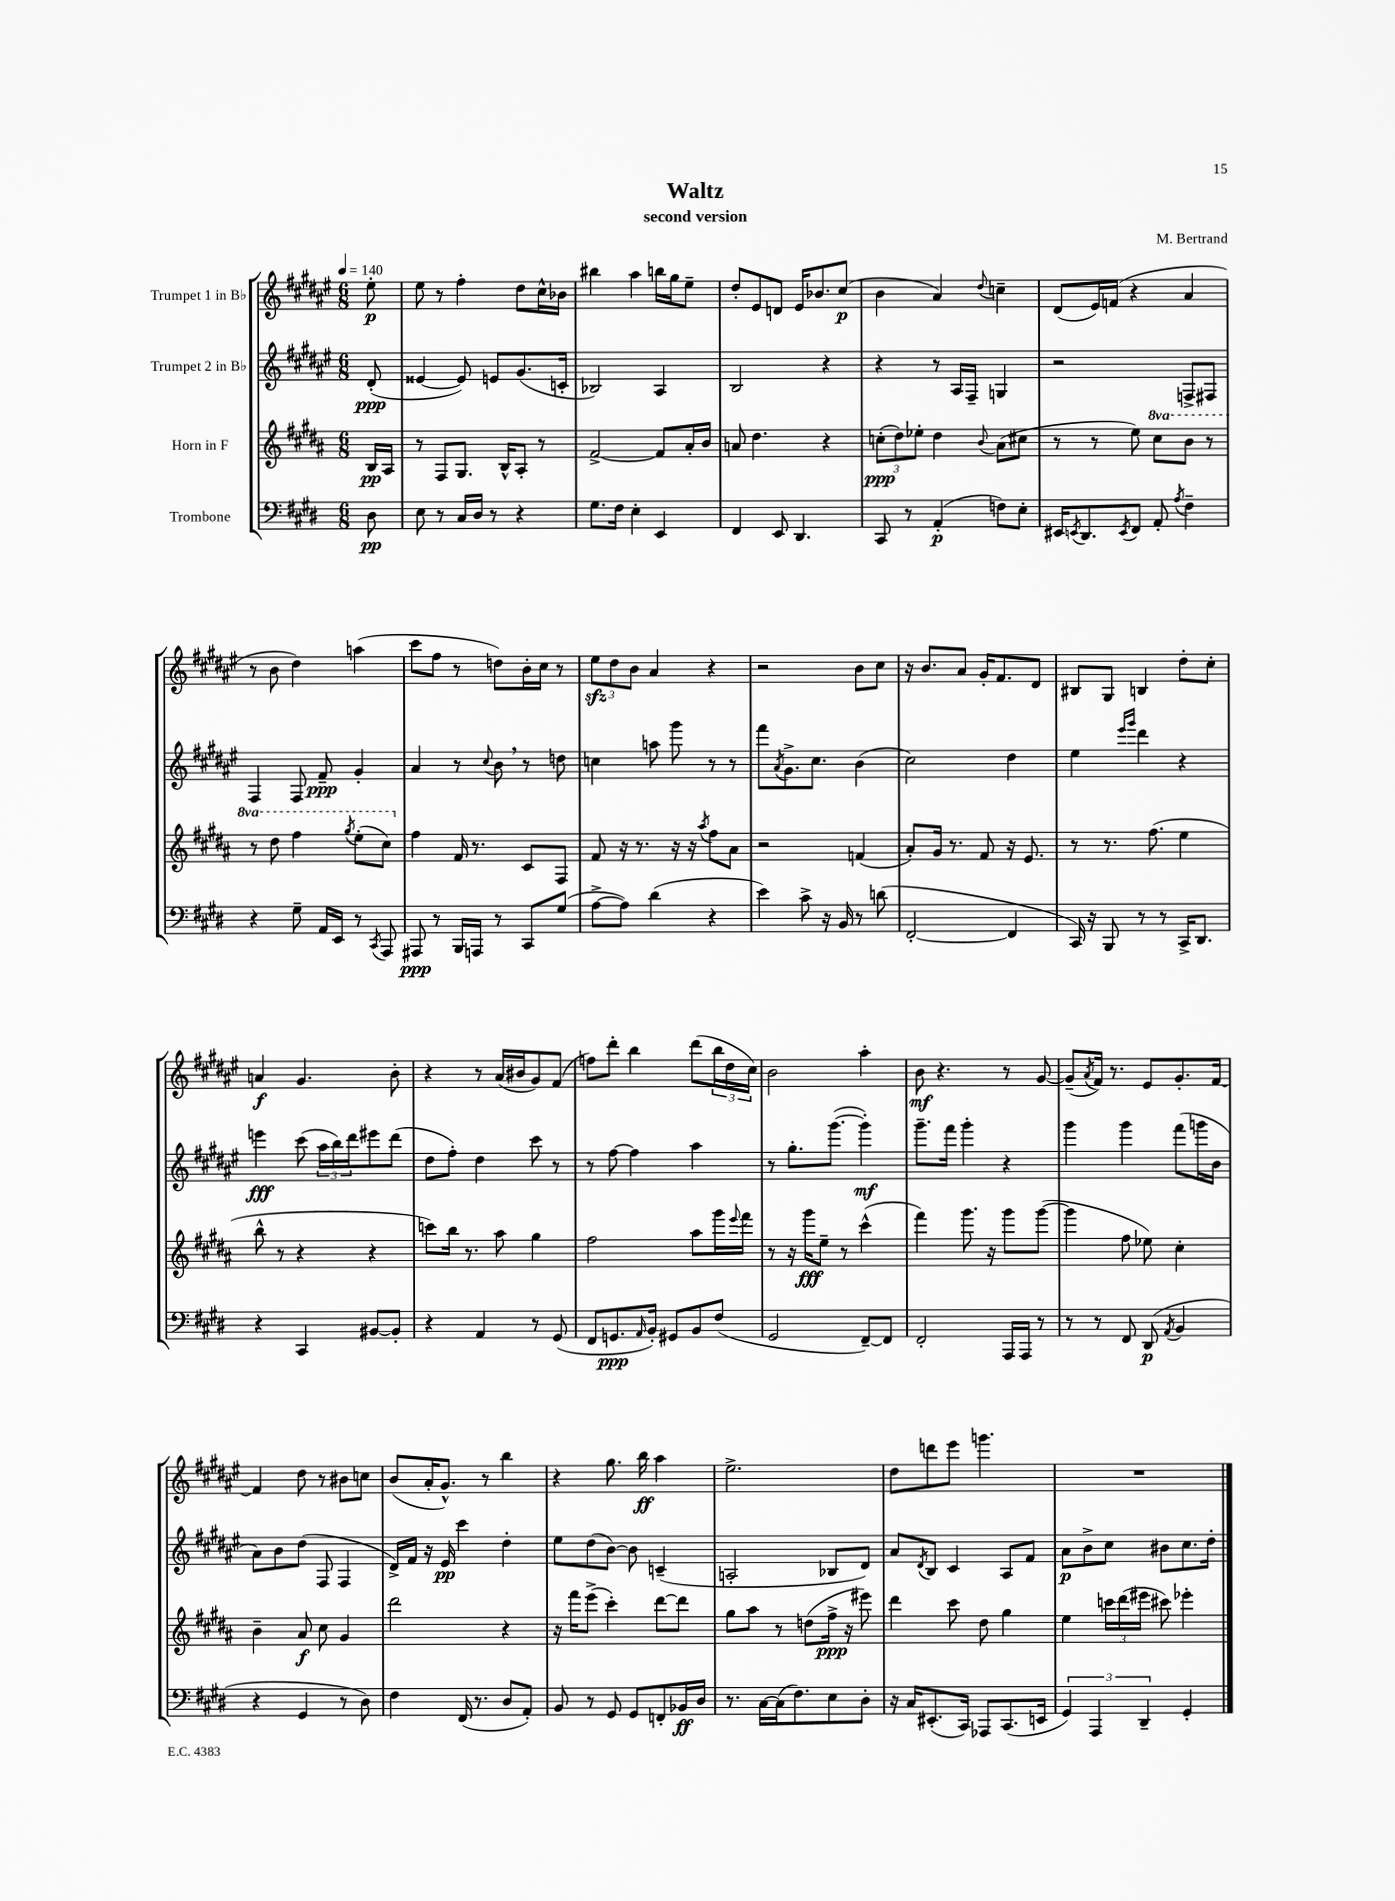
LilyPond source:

\header { title = "Waltz" composer = "M. Bertrand" subtitle = "second version" }
<<
\new StaffGroup <<
\new Staff = "s0" \with { instrumentName = "Trumpet 1 in Bb" } {
    \clef treble \key fis \major \numericTimeSignature \time 6/8 \partial 8 \tempo 4 = 140
    eis''8-.\p |
    eis''8 r8 fis''4-. dis''8 cis''16-^ bes'16 |
    bis''4 ais''4 b''16 gis''16 eis''8-- |
    dis''8-. eis'8 d'8 eis'16 bes'8. cis''8\p( |
    b'4 ais'4) \appoggiatura { dis''8 } c''4-- |
    dis'8( eis'16) f'16( r4 ais'4 |
    r8 b'8 dis''4) a''4( |
    cis'''8 fis''8 r8 d''8) b'16-. cis''16 r8 |
    \tuplet 3/2 { eis''8\sfz dis''8 b'8 } ais'4 r4 |
    r2 b'8 cis''8 |
    r16 b'8. ais'8 gis'16-. fis'8. dis'8 |
    bis8 gis8 b4 dis''8-. cis''8-. |
    a'4\f gis'4. b'8-. |
    r4 r8 ais'16( bis'16 gis'8) fis'8( |
    f''8) dis'''8-. b''4 dis'''8( \tuplet 3/2 { b''16 dis''16 cis''16) } |
    b'2 ais''4-. |
    b'8\mf r4. r8 gis'8~ |
    gis'8--( \acciaccatura { ais'8 } fis'16) r8. eis'8 gis'8.-. fis'16~ |
    fis'4 dis''8 r8 bis'8 c''8 |
    b'8( ais'16-. gis'8.-^) r8 b''4 |
    r4 gis''8. b''16\ff ais''4 |
    eis''2.-> |
    dis''8 d'''8 eis'''8 g'''4. |
    R2. \bar "|." |
}
\new Staff = "s1" \with { instrumentName = "Trumpet 2 in Bb" } {
    \clef treble \key fis \major \numericTimeSignature \time 6/8 \partial 8
    dis'8-.\ppp( |
    eisis'4~ eisis'8) e'8 gis'8.( c'16-. |
    bes2) ais4 |
    b2 r4 |
    r4 r8 ais16 fis16-- g4 |
    r2 f8-> fis8 |
    fis4 fis8 fis'8--\ppp gis'4-. |
    ais'4 r8 \appoggiatura { cis''8 } b'8 \breathe r8 d''8 |
    c''4 a''8 gis'''8 r8 r8 |
    fis'''8 \acciaccatura { ais'8 } gis'8.-> cis''8. b'4( |
    cis''2) dis''4 |
    eis''4 \grace { eis'''16 gis'''16 } dis'''4 r4 |
    e'''4\fff cis'''8( \tuplet 3/2 { ais''16 b''16) dis'''16 } eis'''8 dis'''8( |
    dis''8 fis''8-.) dis''4 cis'''8 r8 |
    r8 fis''8~ fis''4 ais''4 |
    r8 gis''8.-. gis'''8.~( gis'''4-.\mf) |
    gis'''8.-- fis'''16 gis'''4-. r4 |
    gis'''4 gis'''4 fis'''8( g'''16 b'16 |
    ais'8) b'8 dis''8( fis8 fis4 |
    dis'16->) fis'16 r16 eis'16\pp cis'''4 dis''4-. |
    eis''8 dis''8( b'8~) b'8 c'4--( |
    a2-. bes8 dis'8) |
    ais'8 \acciaccatura { dis'8 } b8 cis'4 ais8 fis'8 |
    ais'8\p b'8-> cis''8 bis'8 cis''8. dis''16-. \bar "|." |
}
\new Staff = "s2" \with { instrumentName = "Horn in F" } {
    \clef treble \key b \major \numericTimeSignature \time 6/8 \set Staff.ottavationMarkups = #ottavation-simple-ordinals \partial 8
    b16\pp ais16 |
    r8 fis8 gis8. b16-^ ais8-. r8 |
    fis'2~-> fis'8 ais'16-. b'16 |
    a'8 dis''4. r4 |
    \tuplet 3/2 { c''8-.\ppp( dis''8) ees''8-. } dis''4 \appoggiatura { b'8 } ais'8( cis''8 |
    r8 r8 e''8) \ottava #1 cis'''8 b''8 r8 |
    r8 dis'''8 fis'''4 \acciaccatura { gis'''8 } e'''8-.( cis'''8) \ottava #0 |
    fis''4 fis'16 r8. cis'8 fis8 |
    fis'8 r16 r8. r16 r16 \acciaccatura { ais''8 } fis''8 ais'8 |
    r2 f'4( |
    ais'8-.) gis'16 r8. fis'8 r16 e'8. |
    r8 r8. fis''8.( e''4 |
    b''8-^ r8 r4 r4 |
    c'''8) b''16 r8. ais''8 gis''4 |
    fis''2 ais''8 gis'''16 \appoggiatura { e'''8 } fis'''16 |
    r8 r16 gis'''16\fff e''8-- r8 cis'''4-^( |
    fis'''4) gis'''8. r16 gis'''8 gis'''8~( |
    gis'''4 fis''8 ees''8) cis''4-. |
    b'4-- ais'8\f cis''8 gis'4 |
    dis'''2 r4 |
    r16 fis'''16 e'''8->( cis'''4-.) dis'''8~ dis'''8 |
    gis''8 ais''8 r8 d''8( fis''16->\ppp r16 eis'''8) |
    dis'''4 cis'''8 dis''8 gis''4 |
    e''4 \tuplet 3/2 { c'''16 dis'''16( eis'''16 } cis'''8) ees'''4-. \bar "|." |
}
\new Staff = "s3" \with { instrumentName = "Trombone" } {
    \clef bass \key e \major \numericTimeSignature \time 6/8 \partial 8
    dis8\pp |
    e8 r8 cis16 dis16 r8 r4 |
    gis8. fis16 e4-. e,4 |
    fis,4 e,8 dis,4. |
    cis,8 r8 a,4-.\p( f8) e8-. |
    eis,16 \acciaccatura { e,8 } dis,8. \acciaccatura { e,8 } fis,8 a,8-. \acciaccatura { a8 } fis4-- |
    r4 gis8-- a,16 e,16 r8 \acciaccatura { cis,8 } a,,8 |
    ais,,8\ppp r8 b,,16 a,,16 r8 cis,8 gis8( |
    a8~-> a8) dis'4( r4 |
    e'4) cis'8-> r16 b,16 r8 d'8( |
    fis,2~-. fis,4 |
    cis,16) r16 b,,8 r8 r8 cis,16-> dis,8. |
    r4 cis,4 bis,8~ bis,8-. |
    r4 a,4 r8 gis,8( |
    fis,8 g,8.\ppp \grace { a,16 } b,16-.) gis,8 b,8 fis8( |
    gis,2 fis,8~--) fis,8 |
    fis,2-. a,,16 a,,16 r8 |
    r8 r8 fis,8 dis,8\p( \acciaccatura { a,8 } b,4 |
    r4 gis,4 r8 dis8) |
    fis4 fis,16( r8. dis8 a,8-.) |
    b,8 r8 gis,8 gis,8 f,8-. bes,16\ff dis16 |
    r8. cis16~ cis16( fis8.) e8 dis8-. |
    r16 cis16 eis,8.-.( cis,16) aes,,8 cis,8.( e,16 |
    \tuplet 3/2 { gis,4) a,,4 dis,4-- } gis,4-. \bar "|." |
}
>>
>>
\layout { \context { \Score \remove "Bar_number_engraver" } }
